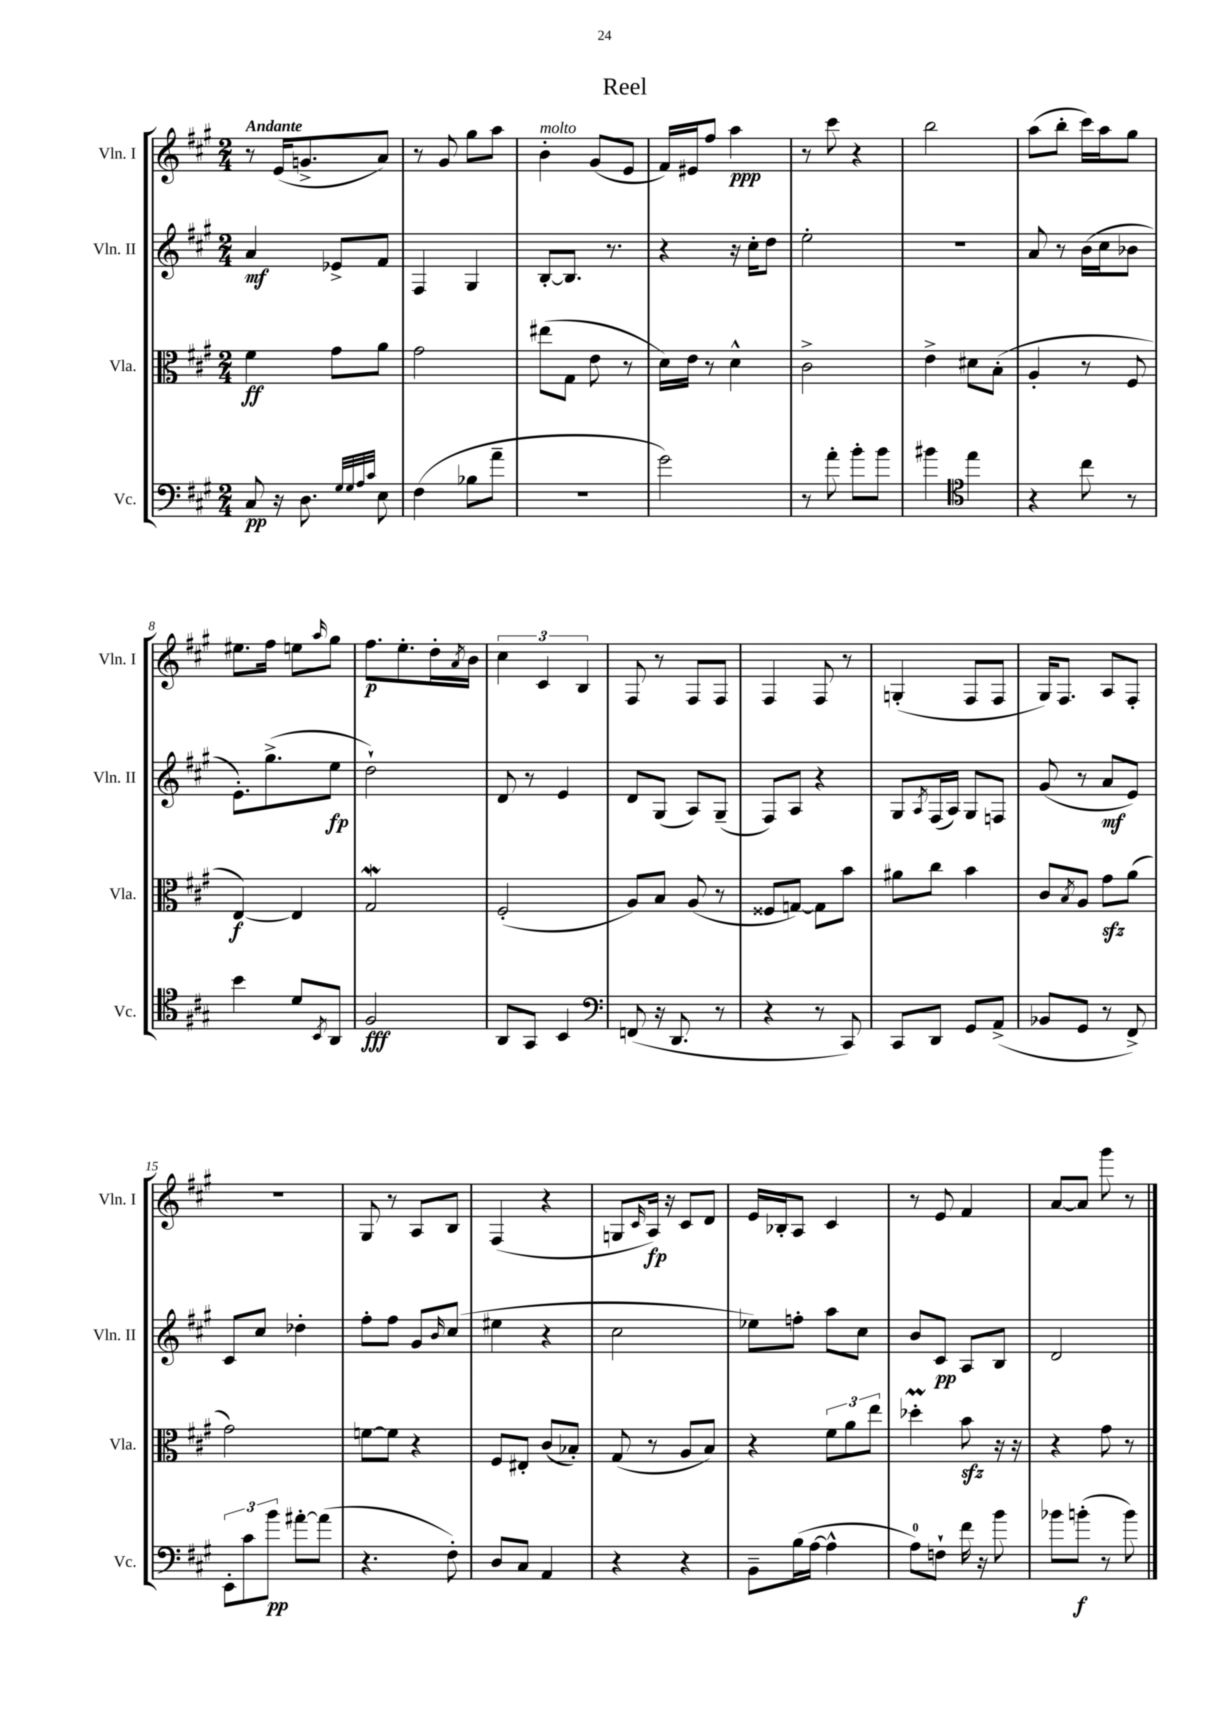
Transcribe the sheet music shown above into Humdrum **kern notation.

**kern	**dynam	**kern	**dynam	**kern	**dynam	**kern	**dynam
*part4	*part4	*part3	*part3	*part2	*part2	*part1	*part1
*staff4	*staff4	*staff3	*staff3	*staff2	*staff2	*staff1	*staff1
*I"Vc.	*	*I"Vla.	*	*I"Vln. II	*	*I"Vln. I	*
*I'Vc.	*	*I'Vla.	*	*I'Vln. II	*	*I'Vln. I	*
*clefF4	*	*clefC3	*	*clefG2	*	*clefG2	*
*k[f#c#g#]	*	*k[f#c#g#]	*	*k[f#c#g#]	*	*k[f#c#g#]	*
*M2/4	*	*M2/4	*	*M2/4	*	*M2/4	*
=1	=1	=1	=1	=1	=1	=1	=1
!	!	!	!	!	!	!LO:TX:a:B:t=Andante	!
8C#/	pp	4f#\	ff	4a/	mf	8r	.
16r	.	.	.	.	.	(16e/KL	.
8.D\	.	.	.	.	.	8.gn^/	.
.	.	8g#\L	.	8e-X^/L	.	.	.
32qqG#/LLL	.	.	.	.	.	.	.
32qqG#/	.	.	.	.	.	.	.
32qqA/	.	.	.	.	.	.	.
32qqc#/JJJ	.	.	.	.	.	.	.
8E\	.	8a\J	.	8f#/J	.	8a/J)	.
=2	=2	=2	=2	=2	=2	=2	=2
(4F#\	.	2g#\	.	4F#/	.	8r	.
.	.	.	.	.	.	8g#/	.
8B-X\L	.	.	.	4G#/	.	8gg#\L	.
8a~\J	.	.	.	.	.	8aa\J	.
=3	=3	=3	=3	=3	=3	=3	=3
!	!	!	!	!	!	!LO:TX:a:i:t=molto	!
2r	.	(8ee#X\L	.	[8B'/L	.	4b'\	.
.	.	8G#\J	.	8.B/J]	.	.	.
.	.	8e\	.	.	.	(8g#/L	.
.	.	.	.	8.r	.	.	.
.	.	8r	.	.	.	8e/J	.
=4	=4	=4	=4	=4	=4	=4	=4
2g#\)	.	16d\LL)	.	4r	.	16f#/LL)	.
.	.	16e\JJ	.	.	.	16e#X/J	.
.	.	8r	.	.	.	8ff#/J	.
.	.	4d^^\	.	16r	.	4aa\	ppp
.	.	.	.	16cc#'\KL	.	.	.
.	.	.	.	8dd\J	.	.	.
=5	=5	=5	=5	=5	=5	=5	=5
8r	.	2c#^\	.	2ee'\	.	8r	.
8a'\	.	.	.	.	.	8ccc#\	.
8b'\L	.	.	.	.	.	4r	.
8b\J	.	.	.	.	.	.	.
=6	=6	=6	=6	=6	=6	=6	=6
4b#X\	.	4e^\	.	2r	.	2bb\	.
*clefC4	*	*	*	*	*	*	*
4ee\	.	8d#X\L	.	.	.	.	.
.	.	(8B'\J	.	.	.	.	.
=7	=7	=7	=7	=7	=7	=7	=7
4r	.	4A'/	.	8a/	.	(8aa\L	.
.	.	.	.	8r	.	8bb'\J	.
8cc#\	.	8r	.	(16b\LL	.	16ccc#\LL)	.
.	.	.	.	16cc#\J	.	16aa\J	.
8r	.	8F#/	.	8b-X\J	.	8gg#\J	.
!!LO:LB:g=z
=8	=8	=8	=8	=8	=8	=8	=8
4b\	.	[4E/)	f	8.e'\L)	.	8.ee#X\L	.
.	.	.	.	(8.gg#^\	.	16ff#\Jk	.
8d/L	.	4E/]	.	.	.	8een\L	.
8qBB/	.	.	.	.	.	16qqaa/	.
8AA/J	.	.	.	8ee\J	fp	8gg#\J	.
=9	=9	=9	=9	=9	=9	=9	=9
2F#/	fff	2G#W/	.	2dd`\)	.	8.ff#\L	p
.	.	.	.	.	.	8.ee'\	.
.	.	.	.	.	.	16dd'\L	.
.	.	.	.	.	.	8qa/	.
.	.	.	.	.	.	16b\JJ	.
=10	=10	=10	=10	=10	=10	=10	=10
8AA/L	.	(2F#'/	.	8d/	.	6cc#\	.
8GG#/J	.	.	.	8r	.	.	.
.	.	.	.	.	.	6c#/	.
4BB/	.	.	.	4e/	.	.	.
.	.	.	.	.	.	6B/	.
=11	=11	=11	=11	=11	=11	=11	=11
*clefF4	*	*	*	*	*	*	*
(8FFn/	.	8A/L)	.	8d/L	.	8F#/	.
16r	.	8B/J	.	(8G#/J	.	8r	.
8.DD/	.	.	.	.	.	.	.
.	.	(8A/	.	8A/L)	.	8F#/L	.
8r	.	8r	.	(8G#~/J	.	8F#/J	.
=12	=12	=12	=12	=12	=12	=12	=12
4r	.	8F##X/L	.	8F#/L)	.	4F#/	.
.	.	[8Gn/J)	.	8A/J	.	.	.
8r	.	8G\L]	.	4r	.	8F#/	.
8CC#/)	.	8b\J	.	.	.	8r	.
=13	=13	=13	=13	=13	=13	=13	=13
8CC#/L	.	8a#X\L	.	8G#/L	.	(4Gn'/	.
.	.	.	.	8qA/	.	.	.
8DD/J	.	8cc#\J	.	(16F#/L	.	.	.
.	.	.	.	16A/JJ)	.	.	.
8GG#/L	.	4b\	.	8G#/L	.	8F#/L	.
(8AA^/J	.	.	.	8Fn/J	.	8F#/J	.
=14	=14	=14	=14	=14	=14	=14	=14
8BB-X/L	.	8c#/L	.	(8g#/	.	16G#/KL)	.
.	.	.	.	.	.	8.F#/J	.
.	.	8qB/	.	.	.	.	.
8GG#/J	.	8A/J	.	8r	.	.	.
8r	.	8g#zz\L	.	8a/L	mf	8A/L	.
8FF#^/)	.	(8a\J	.	8e/J)	.	8F#'/J	.
!!LO:LB:g=z
=15	=15	=15	=15	=15	=15	=15	=15
12EE'\L	.	2g#\)	.	8c#/L	.	2r	.
12c#\	.	.	.	.	.	.	.
.	.	.	.	8cc#/J	.	.	.
12b\J	pp	.	.	.	.	.	.
[8a#X'\L	.	.	.	4dd-X'\	.	.	.
(8a#\J]	.	.	.	.	.	.	.
=16	=16	=16	=16	=16	=16	=16	=16
4.r	.	[8fn\L	.	8ff#'\L	.	8G#/	.
.	.	8f\J]	.	8ff#\J	.	8r	.
.	.	4r	.	8g#/L	.	8A/L	.
.	.	.	.	16qqb/	.	.	.
8F#'\)	.	.	.	(8cc#/J	.	8B/J	.
=17	=17	=17	=17	=17	=17	=17	=17
8D/L	.	8F#/L	.	4ee#X\	.	(4F#/	.
8C#/J	.	8E#X'/J	.	.	.	.	.
4AA/	.	(8c#/L	.	4r	.	4r	.
.	.	8B-X'/J)	.	.	.	.	.
=18	=18	=18	=18	=18	=18	=18	=18
4r	.	(8G#/	.	2cc#\	.	8Gn/L	.
.	.	.	.	.	.	16qqc#/	.
.	.	8r	.	.	.	16A/Jk)	fp
.	.	.	.	.	.	16r	.
4r	.	8A/L	.	.	.	8c#/L	.
.	.	8B/J)	.	.	.	8d/J	.
=19	=19	=19	=19	=19	=19	=19	=19
8BB~\L	.	4r	.	8ee-X\L)	.	16e/LL	.
.	.	.	.	.	.	16B-X'/J	.
(16B\L	.	.	.	8ffn'\J	.	8A/J	.
[16A\JJ	.	.	.	.	.	.	.
4A^^\]	.	12f#\L	.	8aa\L	.	4c#/	.
.	.	12a\	.	.	.	.	.
.	.	.	.	8cc#\J	.	.	.
.	.	12ee\J	.	.	.	.	.
=20	=20	=20	=20	=20	=20	=20	=20
8A\L)	.	4dd-XM'\	.	8b/L	.	8r	.
8Fn`\J	.	.	.	8c#/J	pp	8e/	.
16f#\	.	8bzz\	.	8A/L	.	4f#/	.
16r	.	.	.	.	.	.	.
8b\	.	16r	.	8B/J	.	.	.
.	.	16r	.	.	.	.	.
=21	=21	=21	=21	=21	=21	=21	=21
8b-X\L	.	4r	.	2d/	.	[8a/L	.
(8bn'\J	f	.	.	.	.	8a/J]	.
8r	.	8g#\	.	.	.	8ggg#\	.
8b\)	.	8r	.	.	.	8r	.
==	==	==	==	==	==	==	==
*-	*-	*-	*-	*-	*-	*-	*-
